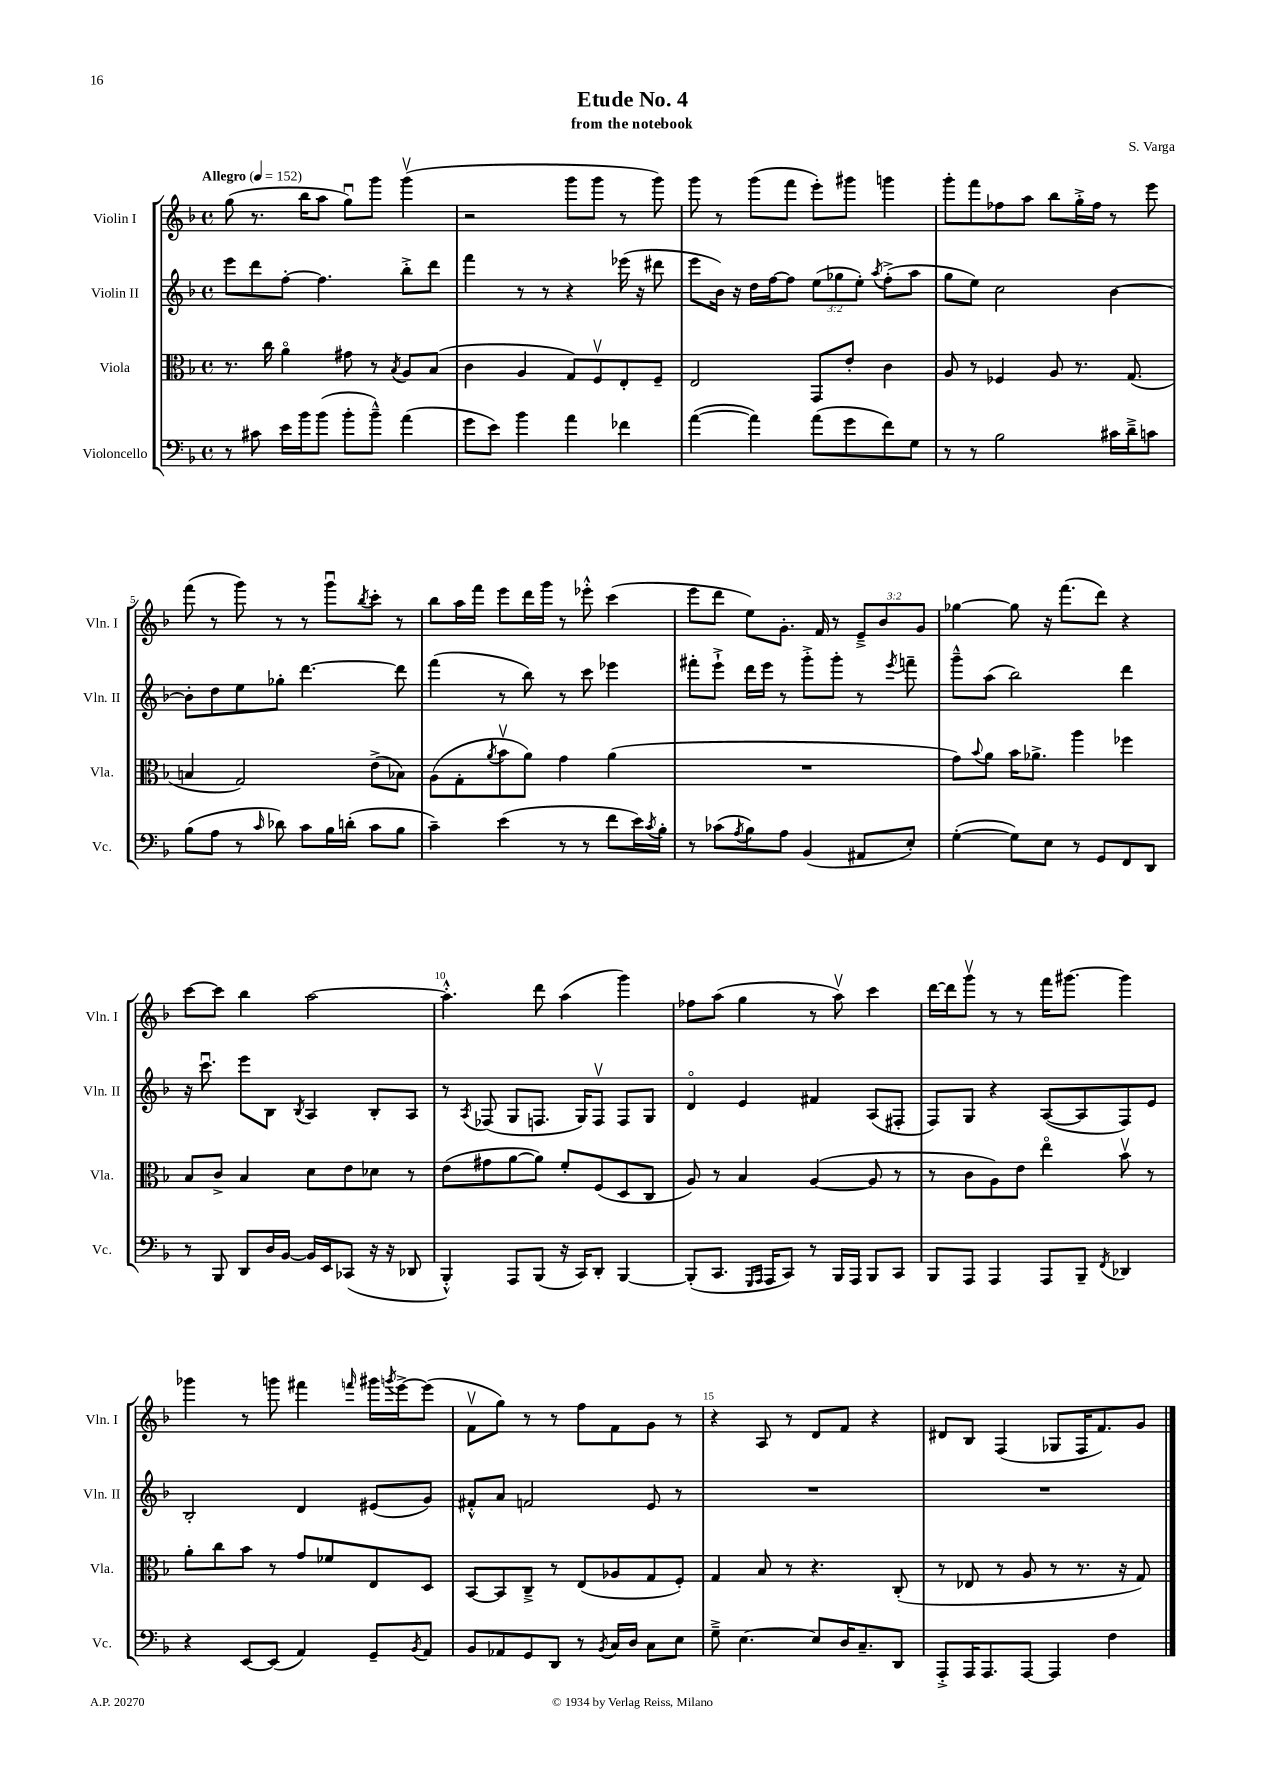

**kern	**kern	**kern	**kern
*staff4	*staff3	*staff2	*staff1
*clefF4	*clefC3	*clefG2	*clefG2
*k[b-]	*k[b-]	*k[b-]	*k[b-]
*M4/4	*M4/4	*M4/4	*M4/4
*met(c)	*met(c)	*met(c)	*met(c)
*MM152	*MM152	*MM152	*MM152
8r	8.r	8eee	(8gg
8c#	.	8ddd	8.r
.	16cc	.	.
16e	4ao	[8ff'	.
16b-	.	.	16bb-
(8b-	.	4.ff]	8aa
8b-'	8g#	.	8ggu)
8b-~^^)	8r	.	8ggg
.	8qB-	.	.
(4a	8A	8bb-'^	(4gggv
.	(8B-	8ddd	.
=	=	=	=
8g	4c	4fff	2r
8e)	.	.	.
4b-	4A	8r	.
.	.	8r	.
4a	8G)	4r	8ggg
.	8Fv	.	8ggg
4f-	8E'	(16eee-	8r
.	.	16r	.
.	8F~	8ddd#	8ggg)
=	=	=	=
([4a	2E	8eee	8ggg
.	.	16b-)	8r
.	.	16r	.
4a])	.	16dd	(8ggg
.	.	[16ff	.
.	.	8ff]	8fff
(8a	8GG	(12ee	8eee')
.	.	12gg-	.
8g	8e'	.	8ggg#
.	.	12ee')	.
.	.	8qaa	.
8f)	4c	(8ff'^	4ggg
8G	.	8aa	.
=	=	=	=
8r	8A	8gg	8ggg'
8r	8r	8ee)	8fff
2B-	4F-	2cc	8ff-
.	.	.	8aa
.	8A	.	8bb-
.	8.r	.	16gg'^
.	.	.	16ff-
16c#	.	[4b-	8r
16d~^	(8.G	.	.
8c	.	.	8eee
=	=	=	=
(8B-	4B	8b-']	(8fff
8A	.	8dd	8r
8r	2G)	8ee	8ggg)
16qqc	.	.	.
8d-)	.	8gg-'	8r
8c	.	[4.ddd	8r
16B-	.	.	8gggu
(16d'	.	.	.
.	.	.	8qbb-
8c	(8e^	.	8ccc'
8B-	8B-)	8ddd]	8r
=	=	=	=
4c~)	(8A	(4fff	8bb-
.	8G'	.	16aa
.	.	.	16fff
.	8qa	.	.
(4e	8b-v	8r	8eee
.	8a)	8bb-)	16ddd
.	.	.	16ggg
8r	4g	8r	8r
8r	.	8ccc	8eee-'^^
8f	(4a	4eee-	(4ccc
16e)	.	.	.
8qc	.	.	.
16B-'	.	.	.
=	=	=	=
8r	1r	8fff#'	8eee
(8c-	.	8eee`^	8ddd
8qA	.	.	.
8B-)	.	16ddd	8ee)
.	.	16eee	.
8A	.	8r	8.g'
(4BB-	.	8ggg'^	.
.	.	.	16f
.	.	8ggg'	8r
8AA#	.	8r	12e~^
.	.	.	12b-
.	.	8qeee	.
8E')	.	8fff~	.
.	.	.	12g
=	=	=	=
([4G'	8g)	8ggg~^^	[4gg-
.	8qqb-	.	.
.	8a	(8aa	.
8G])	16b-	2bb-)	8gg-]
.	8.a-^	.	.
8E	.	.	16r
.	.	.	(8.fff
8r	4aa	.	.
8GG	.	.	8ddd)
8FF	4ff-	4ddd	4r
8DD	.	.	.
=	=	=	=
8r	8B-	16r	[8ccc
.	.	8.cccu	.
8BBB-	8c^	.	8ccc]
8DD	4B-	8eee	4bb-
16D	.	8B-	.
[16BB-	.	.	.
.	.	8qB-	.
16BB-]	8d	4A	[2aa
16EE	.	.	.
(8CC-	8e	.	.
16r	8d-	8B-'	.
16r	.	.	.
8DD-	8r	8A	.
=	=	=	=
4BBB-'^^)	(8e	8r	4.aa'^^]
.	.	8qA	.
.	8g#	(8F-	.
8AAA	[8a	8G	.
(8BBB-	8a])	8.F	8ddd
16r	8f'	.	(4aa
16CC)	.	16G)	.
8DD'	(8F	8Fv	.
[4BBB-	8D	8F	4ggg)
.	8C	8G	.
=	=	=	=
(8BBB-']	8A)	4do	8ff-
8.CC	8r	.	(8aa
.	4B-	4e	4gg
16qqGGG	.	.	.
16qqAAA	.	.	.
16AAA	.	.	.
8CC)	.	.	.
8r	([4A	4f#	8r
16BBB-	.	.	8aav)
16AAA	.	.	.
8BBB-	8A]	(8A	4ccc
8CC	8r	8F#'	.
=	=	=	=
8BBB-	8r	8F)	[16ddd
.	.	.	16ddd]
8AAA	8c	8G	8gggv
4AAA	8A)	4r	8r
.	8e	.	8r
8AAA	4eeo	([8A	16fff
.	.	.	[8.ggg#
8BBB-~	.	8A]	.
8qFF	.	.	.
4DD-	8b-v	8F)	4ggg#]
.	8r	8e	.
=	=	=	=
4r	8a'	2B-'	4ggg-
.	8cc	.	.
[8EE	8b-	.	8r
(8EE]	8r	.	8ggg
4AA)	8g	4d	4fff#
.	8f-	.	.
.	.	.	16qqfff
8GG~	8E	(8e#	16ggg#
.	.	.	8qggg
.	.	.	[16eee^
8qBB-	.	.	.
8AA	8D	8g)	(8eee]
=	=	=	=
8BB-	[8BB-	8f#'^^	8fv
8AA-	8BB-]	8a	8gg)
8GG	8C~^	2f	8r
8DD	8r	.	8r
8r	(8E	.	8ff
8qBB-	.	.	.
16C	8A-	.	8f
16D	.	.	.
8C	8G	8e	8g
8E	8F')	8r	8r
=	=	=	=
8G~^	4G	1r	4r
[4.E	.	.	.
.	8B-	.	8A
.	8r	.	8r
8E]	4.r	.	8d
16D	.	.	8f
8.C~	.	.	.
.	.	.	4r
8DD	(8C'	.	.
=	=	=	=
8AAA'^	8r	1r	8d#
16AAA	8E-	.	8B-
8.AAA	.	.	.
.	8r	.	(4F
[8AAA	8A	.	.
4AAA]	8r	.	8G-
.	8.r	.	16F
.	.	.	8.f)
4F	.	.	.
.	16r	.	.
.	8G)	.	8g
==	==	==	==
*-	*-	*-	*-
